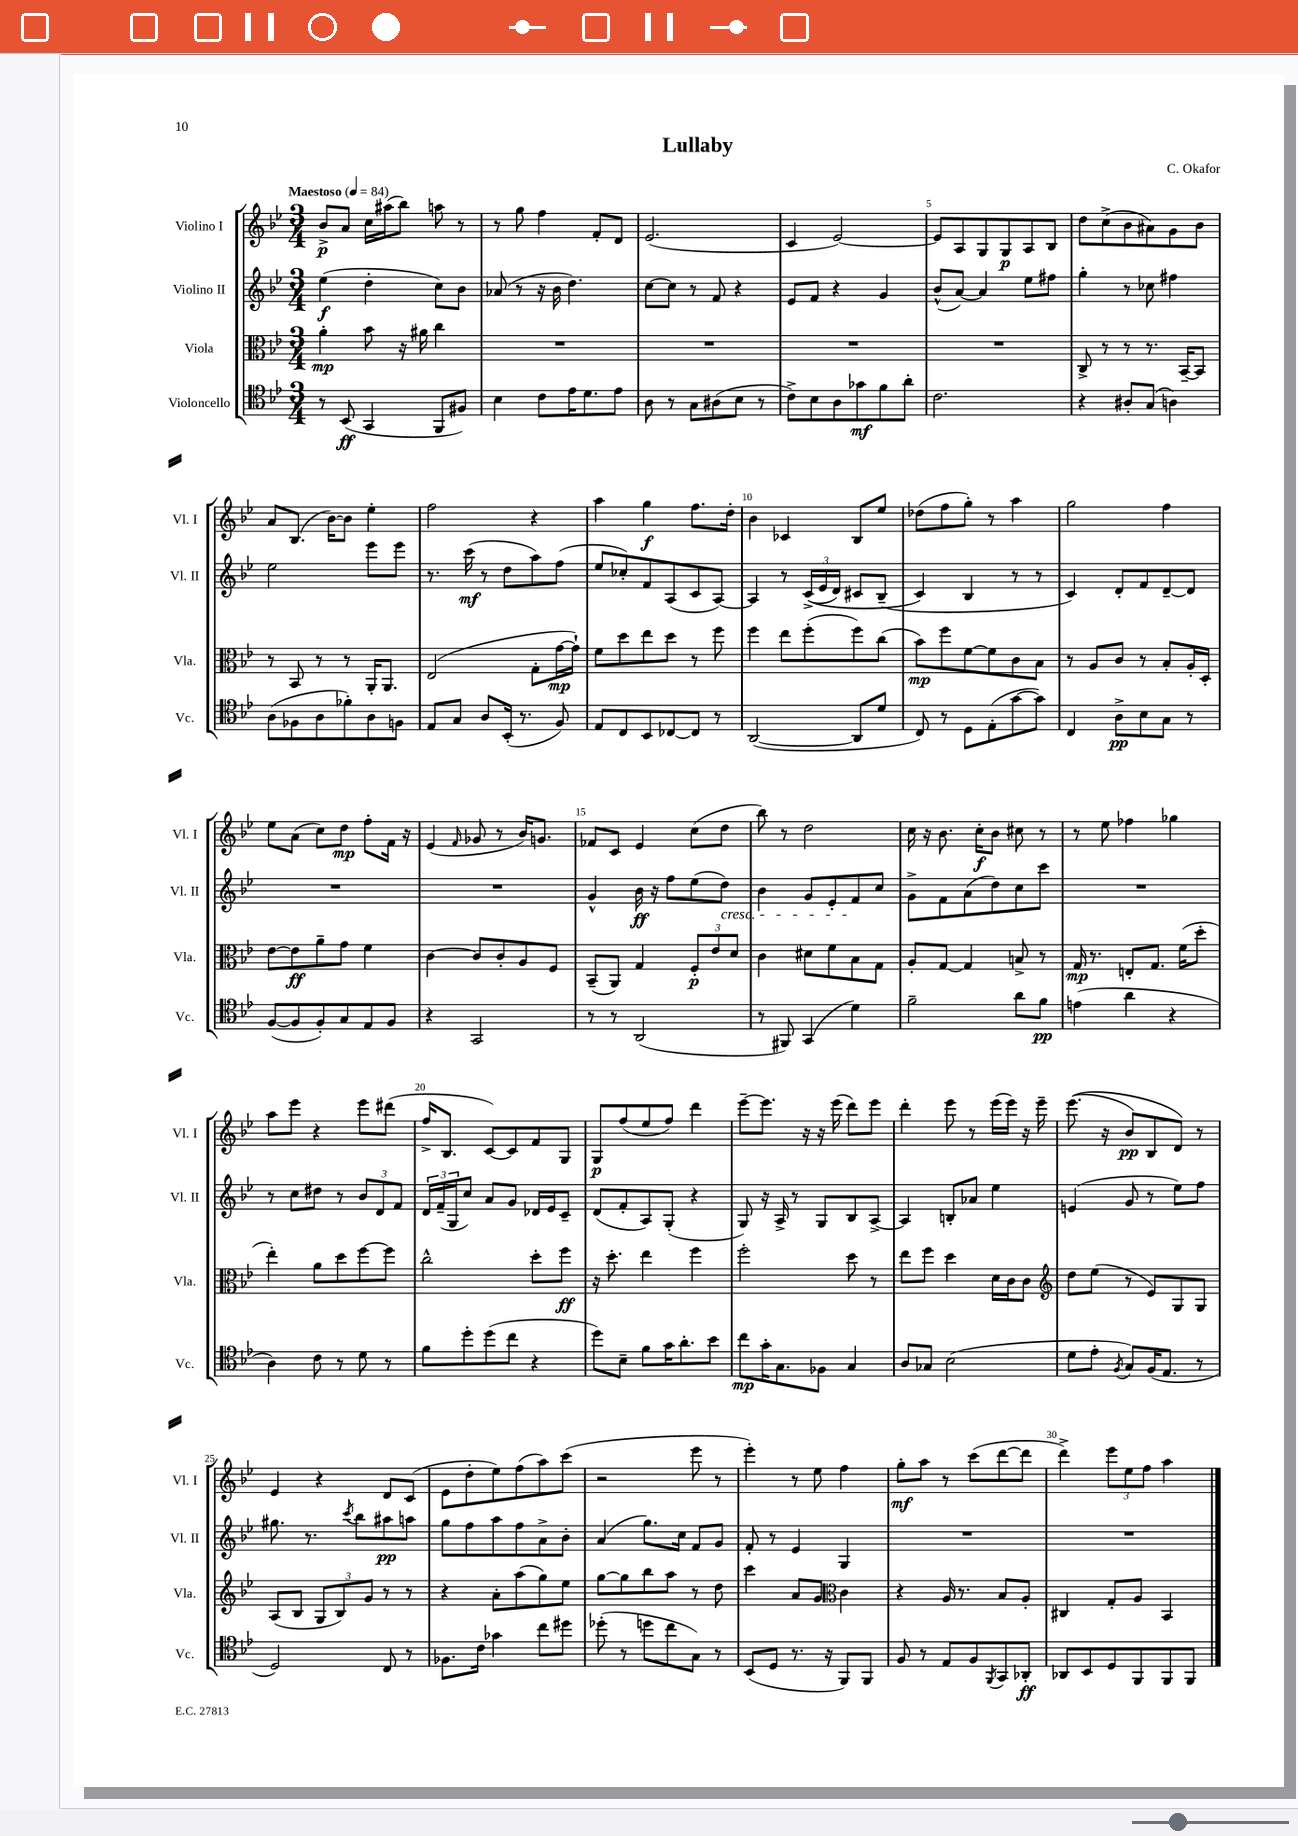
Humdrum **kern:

**kern	**dynam	**kern	**dynam	**kern	**dynam	**kern	**dynam
*part4	*part4	*part3	*part3	*part2	*part2	*part1	*part1
*staff4	*staff4	*staff3	*staff3	*staff2	*staff2	*staff1	*staff1
*I"Violoncello	*	*I"Viola	*	*I"Violino II	*	*I"Violino I	*
*I'Vc.	*	*I'Vla.	*	*I'Vl. II	*	*I'Vl. I	*
*clefC4	*	*clefC3	*	*clefG2	*	*clefG2	*
*k[b-e-]	*	*k[b-e-]	*	*k[b-e-]	*	*k[b-e-]	*
*M3/4	*	*M3/4	*	*M3/4	*	*M3/4	*
*MM84	*	*MM84	*	*MM84	*	*MM84	*
=1	=1	=1	=1	=1	=1	=1	=1
!	!	!	!	!	!	!LO:TX:a:B:t=Maestoso	!
8r	.	4a'\	mp	(4ee-\	f	8b-^/L	p
(8BB-/	ff	.	.	.	.	8a/J	.
4GG/	.	8b-\	.	4dd'\	.	16cc\LL	.
.	.	.	.	.	.	(16aa#X\J	.
.	.	16r	.	.	.	8bb-\J)	.
.	.	16a#X\	.	.	.	.	.
8FF/L	.	4cc\	.	8cc\L)	.	8aan\	.
8F#X/J)	.	.	.	8b-\J	.	8r	.
=2	=2	=2	=2	=2	=2	=2	=2
4B-\	.	2.r	.	(8a-X/	.	8r	.
.	.	.	.	8r	.	8gg\	.
8c\L	.	.	.	16r	.	4ff\	.
.	.	.	.	16b-\	.	.	.
16e-\K	.	.	.	4.dd\)	.	.	.
8.d\	.	.	.	.	.	.	.
.	.	.	.	.	.	8f'/L	.
8e-\J	.	.	.	.	.	8d/J	.
=3	=3	=3	=3	=3	=3	=3	=3
8A\	.	2.r	.	[8cc\L	.	(2.e-/	.
8r	.	.	.	8cc\J]	.	.	.
8G\L	.	.	.	8r	.	.	.
(8A#X\	.	.	.	8f/	.	.	.
8B-\J	.	.	.	4r	.	.	.
8r	.	.	.	.	.	.	.
=4	=4	=4	=4	=4	=4	=4	=4
8c^\L)	.	2.r	.	8e-/L	.	4c/	.
8B-\	.	.	.	8f/J	.	.	.
8A\	.	.	.	4r	.	[2e-/)	.
8g-X\	mf	.	.	.	.	.	.
8f\	.	.	.	4g/	.	.	.
8a'\J	.	.	.	.	.	.	.
=5	=5	=5	=5	=5	=5	=5	=5
2.c\	.	2.r	.	(8b-^^/L	.	8e-/L]	.
.	.	.	.	[8a/J)	.	8A/	.
.	.	.	.	4a/]	.	8G/	.
.	.	.	.	.	.	8G/	p
.	.	.	.	8ee-\L	.	8A/	.
.	.	.	.	8ff#X\J	.	8B-/J	.
=6	=6	=6	=6	=6	=6	=6	=6
4r	.	8C^/	.	4gg'\	.	8dd\L	.
.	.	8r	.	.	.	(8cc^\	.
8A#X'/L	.	8r	.	8r	.	8b-\	.
(8G/J	.	8.r	.	8cc-X\	.	8a#X\)	.
4An\)	.	.	.	4ff#X\	.	8g\	.
.	.	[16BB-~/KL	.	.	.	.	.
.	.	8BB-/J]	.	.	.	8b-\J	.
!!LO:LB:g=z
=7	=7	=7	=7	=7	=7	=7	=7
(8A\L	.	8r	.	2ee-\	.	8a/L	.
8F-X\	.	8BB-/	.	.	.	(8.B-/J	.
8A\	.	8r	.	.	.	.	.
.	.	.	.	.	.	[16b-\KL)	.
8f-X'\)	.	8r	.	.	.	8b-\J]	.
8A\	.	16AA'/KL	.	8eee-\L	.	4ee-'\	.
.	.	8.AA/J	.	.	.	.	.
8Fn\J	.	.	.	8eee-\J	.	.	.
=8	=8	=8	=8	=8	=8	=8	=8
8E-/L	.	(2E-/	.	8.r	.	2ff\	.
8G/J	.	.	.	.	.	.	.
.	.	.	.	(16ccc\	mf	.	.
8A/L	.	.	.	8r	.	.	.
(16BB-'/Jk	.	.	.	8dd\L	.	.	.
8.r	.	.	.	.	.	.	.
.	.	8G'\L	.	8aa\)	.	4r	.
8F/)	.	[16g\L	mp	(8ff\J	.	.	.
.	.	16g`\JJ])	.	.	.	.	.
=9	=9	=9	=9	=9	=9	=9	=9
8E-/L	.	8f\L	.	8ee-/L	.	4aa\	.
8C/	.	8dd\	.	8cc-X'/)	.	.	.
8BB-/	.	8ee-\	.	8f/	.	4gg\	f
[8C-X/	.	8dd\J	.	(8A/	.	.	.
8C-/J]	.	8r	.	8c/	.	8.ff\L	.
8r	.	8ff\	.	[8A/J)	.	.	.
.	.	.	.	.	.	16dd'\Jk	.
=10	=10	=10	=10	=10	=10	=10	=10
([2AA/	.	4ff\	.	4A/]	.	4b-\	.
.	.	8ee-\L	.	8r	.	4c-X/	.
.	.	(8ff'\	.	((24c^/LL	.	.	.
.	.	.	.	24e-/	.	.	.
.	.	.	.	24d/JJ)	.	.	.
8AA/L]	.	8ff\)	.	8c#X/L	.	8B-/L	.
8d/J	.	(8cc\J	.	(8B-~/J	.	8ee-/J	.
=11	=11	=11	=11	=11	=11	=11	=11
8C/)	.	8b-\L)	mp	4c/)	.	(8dd-X\L	.
8r	.	8ff\	.	.	.	8ff\	.
8D\L	.	[8f\	.	4B-/	.	8gg'\J)	.
(8E-'\	.	8f\]	.	.	.	8r	.
[8g\	.	8c\	.	8r	.	4aa\	.
8g\J])	.	8B-\J	.	8r	.	.	.
=12	=12	=12	=12	=12	=12	=12	=12
4C/	.	8r	.	4c/)	.	2gg\	.
.	.	8A/L	.	.	.	.	.
8A^\L	pp	8c/J	.	8d'/L	.	.	.
8B-\	.	8r	.	8f/	.	.	.
8G\J	.	8B-'/L	.	[8d~/	.	4ff\	.
8r	.	16A'/L	.	8d/J]	.	.	.
.	.	16D'/JJ	.	.	.	.	.
!!LO:LB:g=z
=13	=13	=13	=13	=13	=13	=13	=13
([8F/L	.	[8e-\L	.	2.r	.	8ee-\L	.
8F/]	.	8e-\]	ff	.	.	(8a\J	.
8F'/)	.	8a~\	.	.	.	8cc\L)	.
8G/	.	8g\J	.	.	.	8dd\J	mp
8E-/	.	4f\	.	.	.	8ff'\L	.
8F/J	.	.	.	.	.	16f\Jk	.
.	.	.	.	.	.	16r	.
=14	=14	=14	=14	=14	=14	=14	=14
4r	.	[4c\	.	2.r	.	(4e-/	.
.	.	.	.	.	.	16qqf/	.
2GG/	.	8c/L]	.	.	.	8g-X/	.
.	.	8c'/	.	.	.	8r	.
.	.	8A/	.	.	.	16b-/KL)	.
.	.	.	.	.	.	8.gn/J	.
.	.	8F/J	.	.	.	.	.
=15	=15	=15	=15	=15	=15	=15	=15
8r	.	(8BB-~/L	.	4g^^/	.	8f-X/L	.
8r	.	8AA/J)	.	.	.	8c/J	.
(2AA/	.	4G/	.	16b-\	ff	4e-/	.
.	.	.	.	16r	.	.	.
.	.	.	.	8ff\L	.	.	.
.	.	12F'/L	p	(8ee-\	.	(8cc\L	.
.	.	12e-/	.	.	.	.	.
!	!	!	!	!LO:TX:b:i:t=cresc.	!	!	!
.	.	.	.	8dd\J)	.	8dd\J	.
.	.	12d/J	.	.	.	.	.
=16	=16	=16	=16	=16	=16	=16	=16
8r	.	4c\	.	4b-\	.	8bb-\)	.
8FF#X/)	.	.	.	.	.	8r	.
(4GG/	.	8d#X\L	.	8g/L	.	2dd\	.
.	.	8f\	.	8e-'/	.	.	.
4d\)	.	8B-\	.	8f/	.	.	.
.	.	8G\J	.	8cc/J	.	.	.
=17	=17	=17	=17	=17	=17	=17	=17
2f~\	.	8A'/L	.	8g^\L	.	16cc\	.
.	.	.	.	.	.	16r	.
.	.	[8G/J	.	8f\	.	8.b-\	.
.	.	4G/]	.	(8a\	.	.	.
.	.	.	.	.	.	16cc'\KL	f
.	.	.	.	8dd\)	.	8b-\J	.
8a\L	.	8Bn^/	.	8cc\	.	8cc#X\	.
8f\J	pp	8r	.	8ccc\J	.	8r	.
=18	=18	=18	=18	=18	=18	=18	=18
(4en\	.	16G/	mp	2.r	.	8r	.
.	.	8.r	.	.	.	.	.
.	.	.	.	.	.	8ee-\	.
4a\	.	8En'/L	.	.	.	4ff-X\	.
.	.	8.G/J	.	.	.	.	.
4r	.	.	.	.	.	4gg-X\	.
.	.	(16f\KL	.	.	.	.	.
.	.	8dd'\J	.	.	.	.	.
!!LO:LB:g=z
=19	=19	=19	=19	=19	=19	=19	=19
4A\)	.	4ee-'\)	.	8r	.	8aa\L	.
.	.	.	.	8cc\L	.	8eee-\J	.
8c\	.	8a\L	.	8dd#X\J	.	4r	.
8r	.	8dd\	.	8r	.	.	.
8d\	.	[8ff\	.	12b-/L	.	8eee-\L	.
.	.	.	.	12d/	.	.	.
8r	.	8ff\J]	.	.	.	(8ddd#X\J	.
.	.	.	.	12f/J	.	.	.
=20	=20	=20	=20	=20	=20	=20	=20
8f\L	.	2cc^^\	.	24d/LL	.	16ff^/KL	.
.	.	.	.	(24f~/	.	.	.
.	.	.	.	.	.	8.B-/J	.
.	.	.	.	24G/J	.	.	.
8dd'\	.	.	.	8cc/J)	.	.	.
(8dd\	.	.	.	8a/L	.	[8c/L)	.
8cc\J	.	.	.	8g/J	.	8c/]	.
4r	.	8dd'\L	.	16d-X/LL	.	8f/	.
.	.	.	.	16e-/J	.	.	.
.	.	8ff\J	ff	8c~/J	.	8G/J	.
=21	=21	=21	=21	=21	=21	=21	=21
8dd\L)	.	16r	.	(8d/L	.	8G/L	p
.	.	8.dd'\	.	.	.	.	.
8B-~\J	.	.	.	8f'/	.	(8ff/	.
8f\L	.	4ee-\	.	8A/)	.	8ee-/	.
16g\K	.	.	.	(8G'/J	.	8ff/J)	.
8.a'\	.	.	.	.	.	.	.
.	.	4ff\	.	4r	.	4ddd\	.
8b-\J	.	.	.	.	.	.	.
=22	=22	=22	=22	=22	=22	=22	=22
8cc\L	mp	2ff'\	.	8G/)	.	[8eee-~\L	.
16g'\K	.	.	.	16r	.	8.eee-\J]	.
8.G\	.	.	.	16A^/	.	.	.
.	.	.	.	8r	.	.	.
.	.	.	.	.	.	16r	.
8F-X\J	.	.	.	8G/L	.	16r	.
.	.	.	.	.	.	(16eee-\	.
4G/	.	8dd\	.	8B-/	.	8ddd\L)	.
.	.	8r	.	[8A^/J	.	8eee-\J	.
=23	=23	=23	=23	=23	=23	=23	=23
8A/L	.	8ee-\L	.	4A/]	.	4ddd'\	.
8G-X/J	.	8ff\J	.	.	.	.	.
(2B-\	.	4dd\	.	8Bn'/L	.	8eee-\	.
.	.	.	.	8a-X/J	.	8r	.
.	.	16d\LL	.	4ee-\	.	(16eee-\LL	.
.	.	16c\J	.	.	.	16eee-\JJ)	.
.	.	8c\J	.	.	.	16r	.
.	.	.	.	.	.	16eee-~\	.
=24	=24	=24	=24	=24	=24	=24	=24
*	*	*clefG2	*	*	*	*	*
8d\L	.	8dd\L	.	(4en/	.	((8.eee-\	.
8e-'\J	.	(8ee-\J	.	.	.	.	.
.	.	.	.	.	.	16r	.
8qF/	.	.	.	.	.	.	.
8G/L)	.	8r	.	8g/	.	8b-/L)	pp
(16F/K	.	8e-/L)	.	8r	.	8B-/	.
8.E-/J	.	.	.	.	.	.	.
.	.	8G/	.	8ee-\L)	.	8d/J)	.
8r	.	8G/J	.	8ff\J	.	8r	.
!!LO:LB:g=z
=25	=25	=25	=25	=25	=25	=25	=25
2D/)	.	(8A/L	.	8.gg#X\	.	4e-/	.
.	.	8B-/J	.	.	.	.	.
.	.	.	.	8.r	.	.	.
.	.	12G/L	.	.	.	4r	.
.	.	12B-/)	.	.	.	.	.
.	.	.	.	8qccc/	.	.	.
.	.	.	.	8bb-\L	.	.	.
.	.	12g/J	.	.	.	.	.
8C/	.	8r	.	8aa#X\	pp	8d/L	.
8r	.	8r	.	8aan\J	.	(8c/J	.
=26	=26	=26	=26	=26	=26	=26	=26
8.F-X\L	.	4r	.	8gg\L	.	8e-\L	.
.	.	.	.	8ff\	.	8dd'\	.
16c\Jk	.	.	.	.	.	.	.
4g-X\	.	8a'\L	.	8aa\	.	8ee-\)	.
.	.	(8aa\	.	8ff\	.	(8ff\	.
8cc\L	.	8gg\)	.	8a^\	.	8aa\)	.
8dd#X\J	.	8ee-\J	.	8b-'\J	.	(8ccc\J	.
=27	=27	=27	=27	=27	=27	=27	=27
(8dd-X'\	.	[8gg\L	.	(4a/	.	2r	.
8r	.	8gg\]	.	.	.	.	.
8ddn\L	.	8bb-\	.	8.gg\L)	.	.	.
8cc\	.	8aa\J	.	.	.	.	.
.	.	.	.	16cc\Jk	.	.	.
8G\J)	.	8r	.	8f/L	.	8eee-\	.
8r	.	8dd\	.	8g/J	.	8r	.
=28	=28	=28	=28	=28	=28	=28	=28
(8BB-/L	.	4ccc\	.	8f'/	.	4eee-'\)	.
8D/J	.	.	.	8r	.	.	.
8.r	.	8a/L	.	4e-/	.	8r	.
.	.	8g/J	.	.	.	8ee-\	.
16r	.	.	.	.	.	.	.
*	*	*clefC3	*	*	*	*	*
8FF/L)	.	4c\	.	4G/	.	4ff\	.
8FF/J	.	.	.	.	.	.	.
=29	=29	=29	=29	=29	=29	=29	=29
8F/	.	4r	.	2.r	.	8gg'\L	mf
8r	.	.	.	.	.	8aa\J	.
8E-/L	.	16A/	.	.	.	8r	.
.	.	8.r	.	.	.	.	.
8F/	.	.	.	.	.	(8ccc\L	.
8qFF/	.	.	.	.	.	.	.
8GG/	.	8B-/L	.	.	.	[8ddd\	.
8AA-X'/J	ff	8A'/J	.	.	.	8ddd\J]	.
=30	=30	=30	=30	=30	=30	=30	=30
8AA-X/L	.	4C#X/	.	2.r	.	4ddd^\)	.
8BB-/	.	.	.	.	.	.	.
8D/	.	8G'/L	.	.	.	12eee-\L	.
.	.	.	.	.	.	12ee-\	.
8FF/	.	8A/J	.	.	.	.	.
.	.	.	.	.	.	12ff\J	.
8FF/	.	4BB-/	.	.	.	4aa\	.
8FF/J	.	.	.	.	.	.	.
==	==	==	==	==	==	==	==
*-	*-	*-	*-	*-	*-	*-	*-
